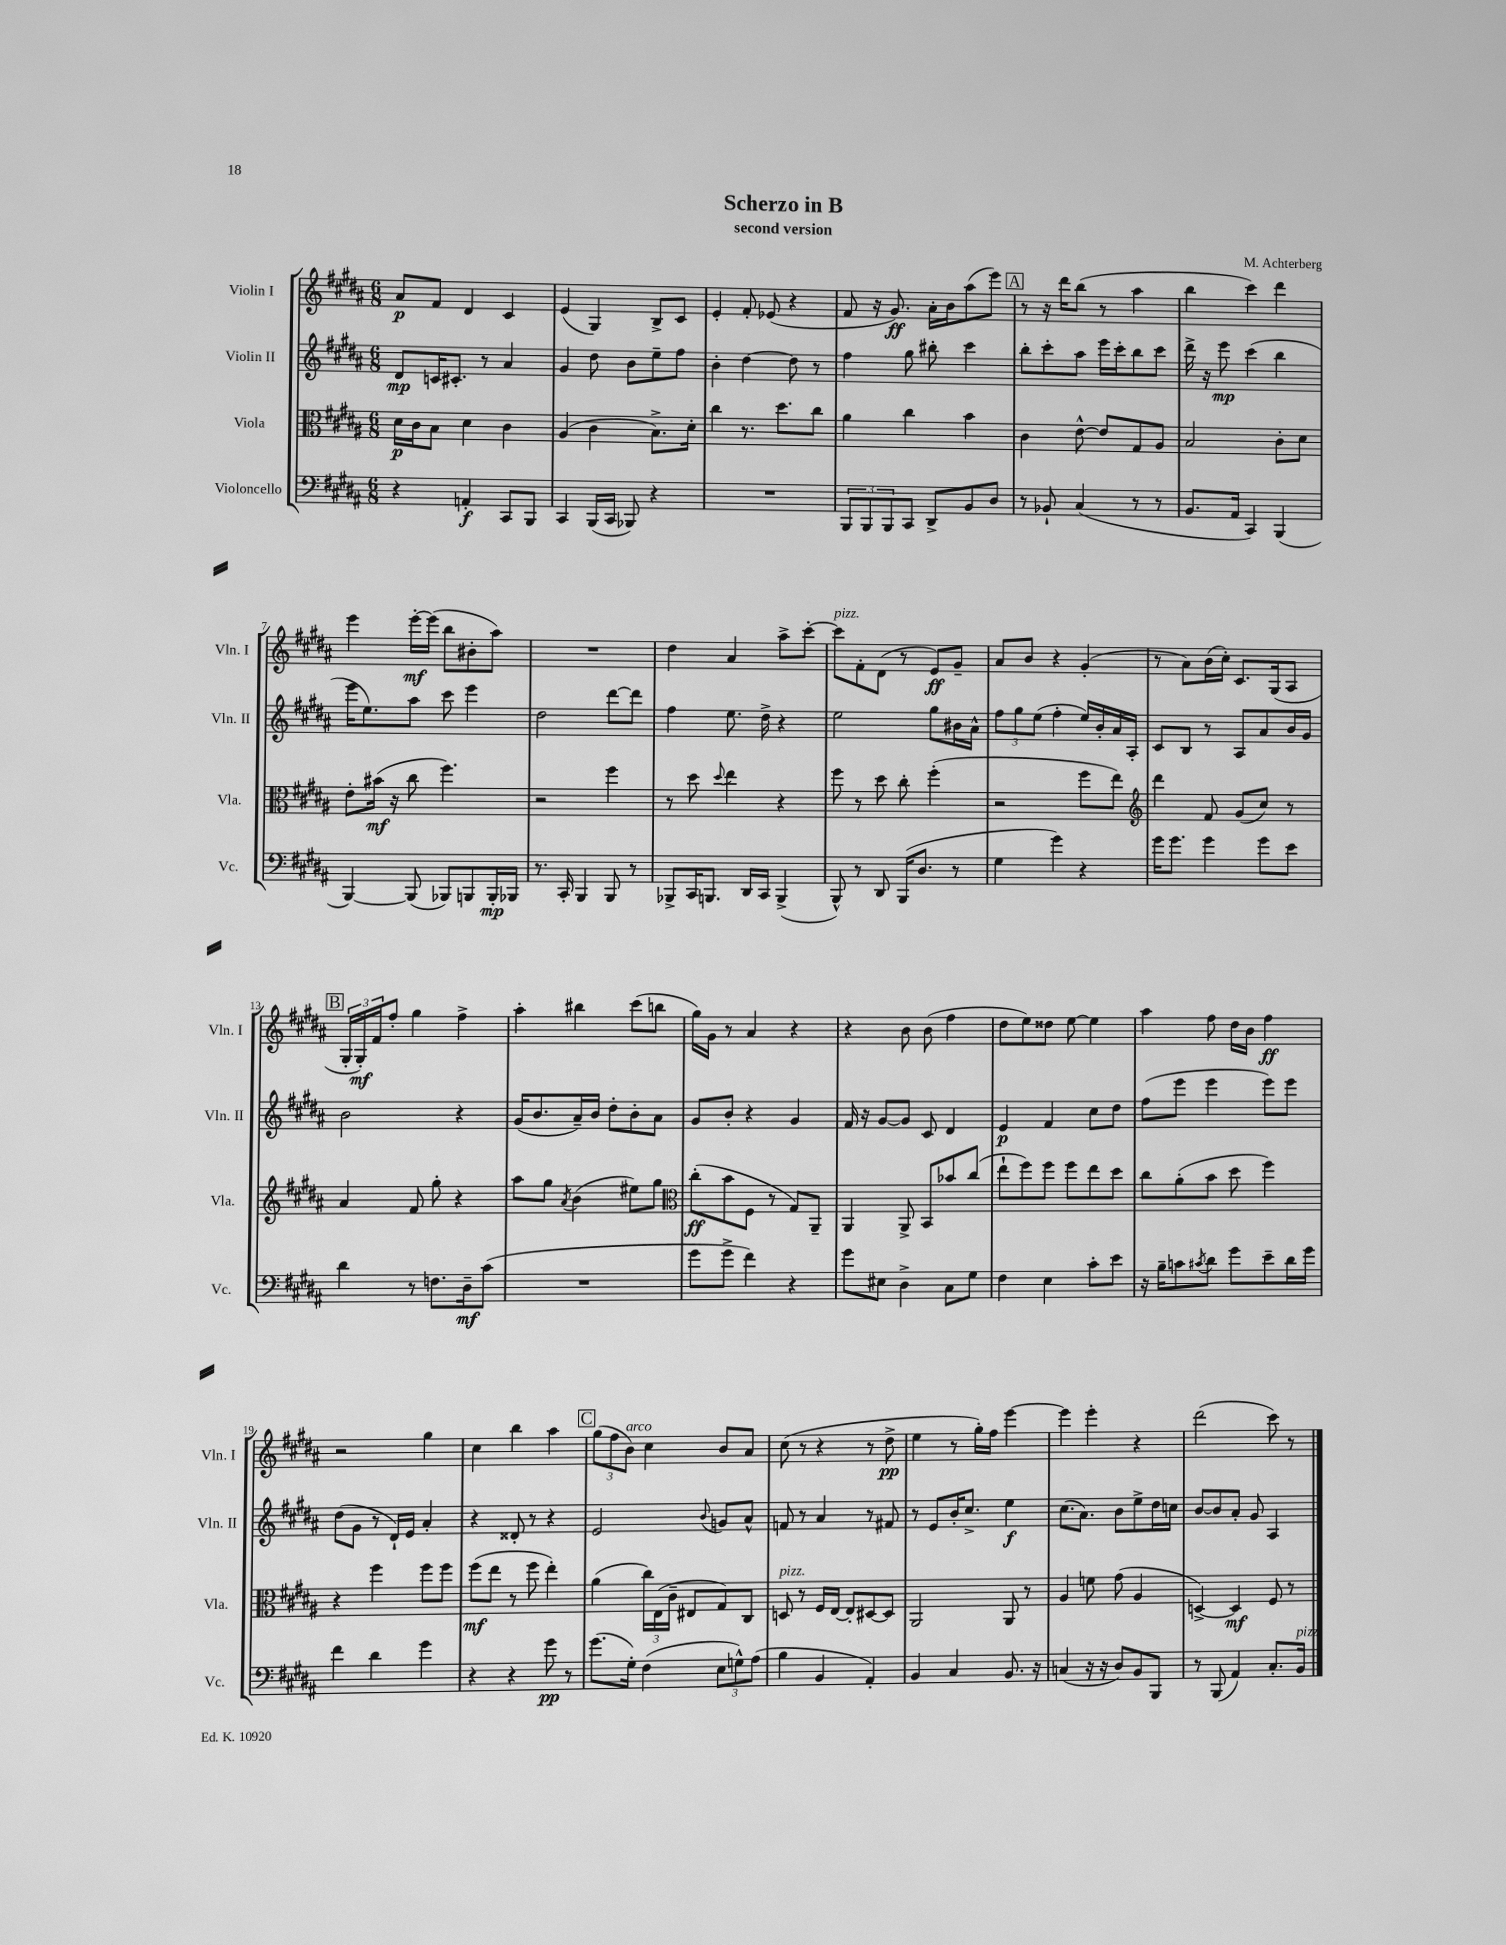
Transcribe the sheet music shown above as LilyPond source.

\header { title = "Scherzo in B" composer = "M. Achterberg" subtitle = "second version" }
<<
\new StaffGroup <<
\new Staff = "s0" \with { instrumentName = "Violin I" shortInstrumentName = "Vln. I" } {
    \clef treble \key b \major \numericTimeSignature \time 6/8
    ais'8\p fis'8 dis'4 cis'4 |
    e'4( gis4) b8-> cis'8 |
    e'4-. fis'8-. ees'8( r4 |
    fis'8 r16 gis'8.\ff) ais'16-. b'16 ais''8( e'''8) |
    \mark \markup { \box "A" } r8 r16 dis'''16 b''8( r8 ais''4 |
    b''4 cis'''4) dis'''4 |
    e'''4 e'''16~-.\mf e'''16( b''8 bis'8-. ais''8) |
    R2. |
    dis''4 ais'4 ais''8-> cis'''8~-. |
    cis'''8^\markup { \italic "pizz." } fis'8-. dis'8( r8 e'8\ff) gis'8-- |
    ais'8 b'8 r4 gis'4-.( |
    r8 ais'8) b'16( cis''16-.) cis'8. gis16( ais8 |
    \mark \markup { \box "B" } \tuplet 3/2 { gis16-. gis16-.\mf) fis'16 } fis''8-. gis''4 fis''4-> |
    ais''4-. bis''4 cis'''8( b''8 |
    gis''16) gis'16 r8 ais'4 r4 |
    r4 b'8 b'8( fis''4 |
    dis''8 e''8) disis''8 e''8~ e''4 |
    ais''4 fis''8 dis''16 b'16 fis''4\ff |
    r2 gis''4 |
    cis''4 b''4 ais''4 |
    \mark \markup { \box "C" } \tuplet 3/2 { gis''8( fis''8 b'8^\markup { \italic "arco" }) } cis''4 b'8 ais'8 |
    cis''8( r8 r4 r8 dis''8->\pp |
    e''4 r8 gis''16-.) fis''16 e'''4~ |
    e'''4 e'''4-. r4 |
    dis'''2( cis'''8) r8 \bar "|." |
}
\new Staff = "s1" \with { instrumentName = "Violin II" shortInstrumentName = "Vln. II" } {
    \clef treble \key b \major \numericTimeSignature \time 6/8
    dis'8\mp c'16 cis'8.-. r8 ais'4 |
    gis'4 dis''8 b'8 e''8-- fis''8 |
    b'4-. dis''4~ dis''8 r8 |
    fis''4 gis''8 bis''8-. cis'''4 |
    \mark \markup { \box "A" } b''8-. cis'''8-. ais''8 e'''16 cis'''16-. b''8 cis'''8 |
    dis'''16-> r16 e'''8\mp cis'''4( b''4 |
    e'''16 e''8.) ais''8 cis'''8 e'''4 |
    dis''2 dis'''8~ dis'''8 |
    fis''4 e''8. dis''16-> r4 |
    e''2 gis''8 bis'16 ais'16-^ |
    \tuplet 3/2 { fis''8 gis''8 e''8( } fis''4-. e''16) b'16-. ais'16 ais16-. |
    cis'8 b8 r8 ais8 ais'8 b'16 gis'16 |
    \mark \markup { \box "B" } b'2 r4 |
    gis'16( b'8. ais'16--) b'16 dis''8-. b'8-. ais'8 |
    gis'8 b'8-. r4 gis'4 |
    fis'16 r16 gis'8~ gis'8 cis'8 dis'4 |
    e'4\p fis'4 cis''8 dis''8 |
    fis''8( e'''8 e'''4 e'''8) e'''8 |
    dis''8( gis'8 r8 dis'16-!) e'16 ais'4-. |
    r4 disis'8-. r8 r4 |
    \mark \markup { \box "C" } e'2 \appoggiatura { b'8 } g'8 ais'8-^ |
    f'8 r8 ais'4 r8 fis'8 |
    r8 e'8 b'16-. cis''8.-> e''4\f |
    cis''8.( ais'8.) b'8 e''8-> dis''16 c''16 |
    b'8~ b'8 ais'8-. gis'8 ais4 \bar "|." |
}
\new Staff = "s2" \with { instrumentName = "Viola" shortInstrumentName = "Vla." } {
    \clef alto \key b \major \numericTimeSignature \time 6/8
    dis'16\p cis'16 b8 dis'4 cis'4 |
    ais4( cis'4 b8.->) dis'16-. |
    cis''4 r8. dis''8. cis''8 |
    ais'4 cis''4 b'4 |
    \mark \markup { \box "A" } cis'4 e'8~-^ e'8 gis8 ais8 |
    b2 cis'8-. dis'8 |
    e'8-. bis'16\mf( r16 cis''8 fis''4.) |
    r2 fis''4 |
    r8 dis''8 \appoggiatura { dis''8 } e''4 r4 |
    fis''8 r8 dis''8 cis''8-. fis''4-.( |
    r2 fis''8 e''8) |
    \clef treble dis'''4 fis'8 gis'8( cis''8) r8 |
    \mark \markup { \box "B" } ais'4 fis'8 gis''8-. r4 |
    ais''8 gis''8 \acciaccatura { ais'8 } b'4( eis''8) gis''8 |
    \clef alto cis''8-.\ff( b'8 fis8 r8 gis8) ais,8-- |
    ais,4 ais,8-> b,8 bes'8 cis''8( |
    e''8-! fis''8) fis''8 fis''8 e''8 dis''8 |
    cis''8 ais'8-.( b'8 dis''8 fis''4) |
    r4 fis''4 fis''8 fis''8 |
    fis''8\mf( e''8 r8 fis''8 e''4-.) |
    \mark \markup { \box "C" } ais'4( \tuplet 3/2 { cis''16) e16( cis'16-- } eis8 gis8) cis8 |
    d8^\markup { \italic "pizz." } r8 fis16 e16~ e8-. dis8~ dis8 |
    ais,2 ais,8 r8 |
    ais4 f'8 gis'8( ais4 |
    d4~->) d4\mf fis8 r8 \bar "|." |
}
\new Staff = "s3" \with { instrumentName = "Violoncello" shortInstrumentName = "Vc." } {
    \clef bass \key b \major \numericTimeSignature \time 6/8
    r4 a,4-.\f cis,8 b,,8 |
    cis,4 b,,16( cis,16 bes,,8) r4 |
    R2. |
    \tuplet 3/2 { b,,8 b,,8 b,,8 } cis,8 dis,8-> b,8 dis8 |
    \mark \markup { \box "A" } r8 bes,8-! cis4( r8 r8 |
    b,8. ais,16 cis,4) b,,4( |
    b,,4~) b,,8( bes,,8) b,,8 b,,16-.\mp bes,,16 |
    r8. cis,16-. b,,4 b,,8 r8 |
    bes,,8-> cis,16 b,,8. dis,16 cis,16 b,,4->( |
    b,,8-^) r8 dis,8 b,,16( dis8. r8 |
    gis4 gis'4) r4 |
    gis'16 gis'8. gis'4 gis'8 e'8 |
    \mark \markup { \box "B" } dis'4 r8 f8. dis16--\mf cis'8( |
    R2. |
    gis'8 gis'8-> fis'4) r4 |
    gis'8 eis8 dis4-> cis8 gis8 |
    fis4 e4 cis'8-. e'8 |
    r16 b16-- c'8 \acciaccatura { cis'8 } dis'8 gis'8 e'8-- dis'16 gis'16 |
    fis'4 dis'4 gis'4 |
    r4 r4 gis'8\pp r8 |
    \mark \markup { \box "C" } gis'8.( gis16-.) fis4( \tuplet 3/2 { e8 g8-^) ais8( } |
    b4 b,4 ais,4-.) |
    b,4 cis4 b,8. r16 |
    c4( r16 r16 dis8) b,8 b,,8 |
    r8 b,,8( ais,4) cis8.-. b,16^\markup { \italic "pizz." } \bar "|." |
}
>>
>>
